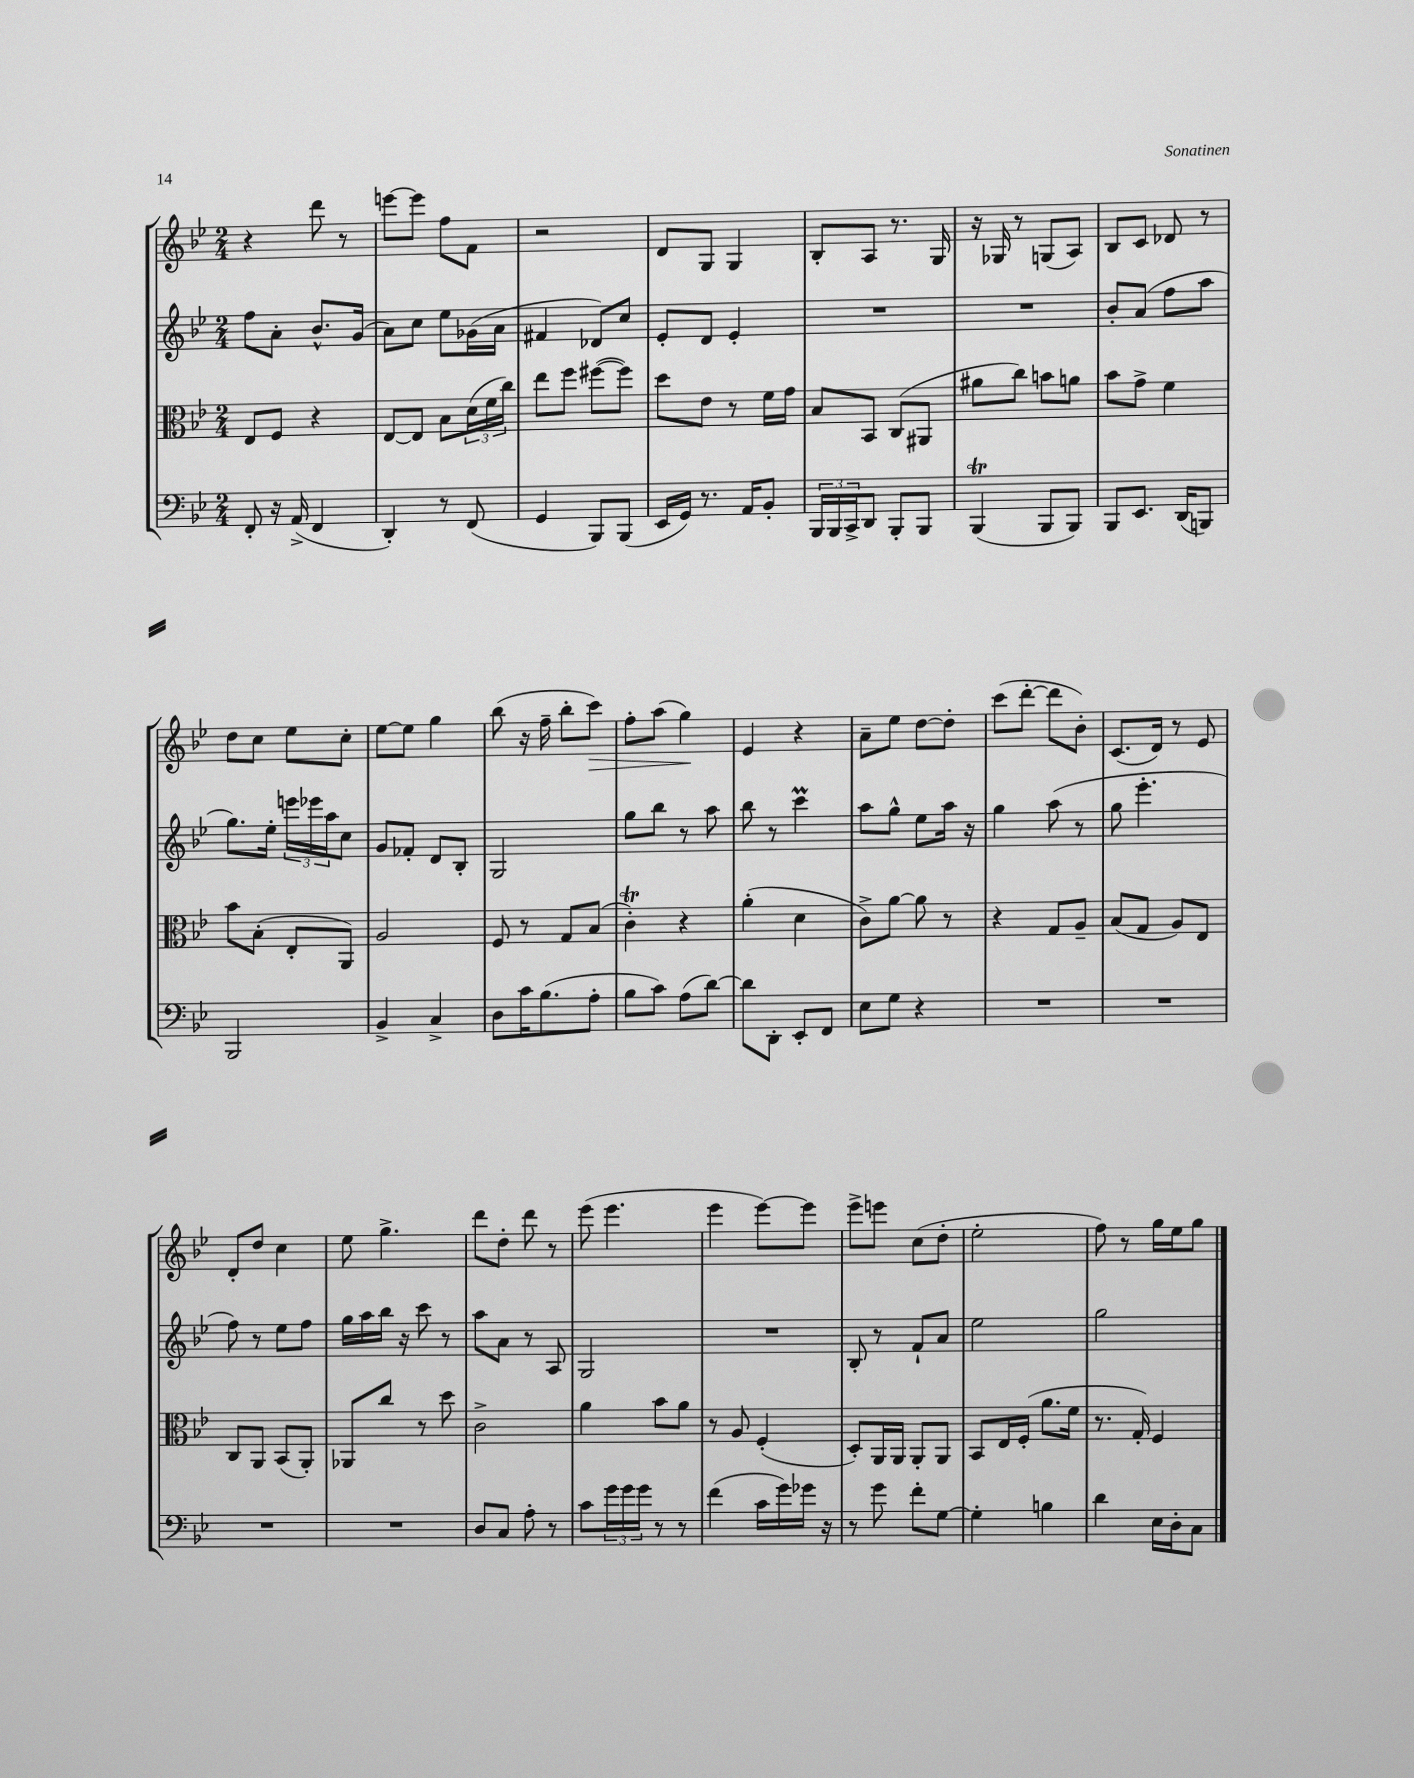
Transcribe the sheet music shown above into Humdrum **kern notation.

**kern	**kern	**kern	**kern
*staff4	*staff3	*staff2	*staff1
*clefF4	*clefC3	*clefG2	*clefG2
*k[b-e-]	*k[b-e-]	*k[b-e-]	*k[b-e-]
*M2/4	*M2/4	*M2/4	*M2/4
8FF'	8E-	8ff	4r
16r	8F	8a'	.
(16AA^	.	.	.
4FF	4r	8.b-^^	8ddd
.	.	.	8r
.	.	(16g	.
=	=	=	=
4DD')	[8E-	8a)	[8eee
.	8E-]	8cc	8eee]
8r	8B-	8ee-	8ff
(8FF	(24d	(16g-	8f
.	24f	.	.
.	.	16a	.
.	24cc)	.	.
=	=	=	=
4GG	8ee-	4f#	2r
.	8ff	.	.
8BBB-)	([8ff#	8d-)	.
(8BBB-	8ff#])	8cc	.
=	=	=	=
16EE-	8dd	8e-'	8d
16GG)	.	.	.
8.r	8e-	8d	8G
.	8r	4e-'	4G
16AA	.	.	.
8BB-'	16f	.	.
.	16g	.	.
=	=	=	=
24BBB-	8B-	2r	8B-'
24BBB-	.	.	.
24CC^	.	.	.
8DD	8BB-	.	8A
8BBB-'	(8C	.	8.r
8BBB-	8AA#	.	.
.	.	.	16G
=	=	=	=
(4BBB-	8a#	2r	16r
.	.	.	16G-
.	8cc)	.	8r
8BBB-	8b	.	(8G
8BBB-)	8a	.	8A)
=	=	=	=
8BBB-	8b-	8b-'	8B-
8.EE-	8g^	(8a	8c
.	4f	8ff	8d-
(16DD	.	.	.
8BBB)	.	8aa	8r
=	=	=	=
2BBB-	8b-	8.gg)	8dd
.	(8B-'	.	8cc
.	.	16ee-'	.
.	8E-'	24eee	8ee-
.	.	24eee-	.
.	.	24aa	.
.	8AA)	8cc	8cc'
=	=	=	=
4BB-^	2A	8g	[8ee-
.	.	8f-'	8ee-]
4C^	.	8d	4gg
.	.	8B-'	.
=	=	=	=
8D	8F	2G	(8bb-
16c	8r	.	16r
(8.B-	.	.	16ff~
.	8G	.	8bb-'
8A'	(8B-	.	8ccc)
=	=	=	=
8B-	4c')	8gg	8ff'
8c)	.	8bb-	(8aa
(8A	4r	8r	4gg)
[8d)	.	8aa	.
=	=	=	=
8d]	(4a'	8bb-	4e-
8DD'	.	8r	.
8EE-'	4d	4ccc	4r
8FF	.	.	.
=	=	=	=
8E-	8c^)	8aa	8a~
8G	[8a	8gg^^	8ee-
4r	8a]	8ee-	[8dd
.	8r	16aa	8dd']
.	.	16r	.
=	=	=	=
2r	4r	4gg	(8ccc
.	.	.	[8ddd'
.	8G	(8aa	8ddd]
.	8A~	8r	8b-')
=	=	=	=
2r	(8B-	8gg	(8.c
.	8G	4.eee-'	.
.	.	.	16d)
.	8A)	.	8r
.	8E-	.	8e-
=	=	=	=
2r	8C	8ff)	8d'
.	8AA	8r	8dd
.	(8BB-	8ee-	4cc
.	8AA')	8ff	.
=	=	=	=
2r	8AA-	16gg	8ee-
.	.	16aa	.
.	8cc	16bb-	4.gg^
.	.	16r	.
.	8r	8ccc	.
.	8dd	8r	.
=	=	=	=
8D	2c^	8aa	8ddd
8C	.	8a	8dd'
8A'	.	8r	8ddd
8r	.	8A	8r
=	=	=	=
8c	4a	2G	(8eee-
24g	.	.	4.eee-
24g	.	.	.
24g	.	.	.
8r	8b-	.	.
8r	8a	.	.
=	=	=	=
(4f	8r	2r	4eee-
.	8A	.	.
16c	(4F'	.	[8eee-)
16g)	.	.	.
16g-	.	.	8eee-]
16r	.	.	.
=	=	=	=
8r	8D')	8B-'	8eee-^
8g	16AA	8r	8eee
.	16AA	.	.
8f'	8AA'	8f`	(8cc
[8G	8AA	8a	8dd'
=	=	=	=
4G']	8BB-	2ee-	2ee-'
.	16E-	.	.
.	(16F'	.	.
4B	8.a	.	.
.	16f	.	.
=	=	=	=
4d	8.r	2gg	8ff)
.	.	.	8r
.	16G')	.	.
16E-	4F	.	16gg
16D'	.	.	16ee-
8C	.	.	8gg
==	==	==	==
*-	*-	*-	*-
